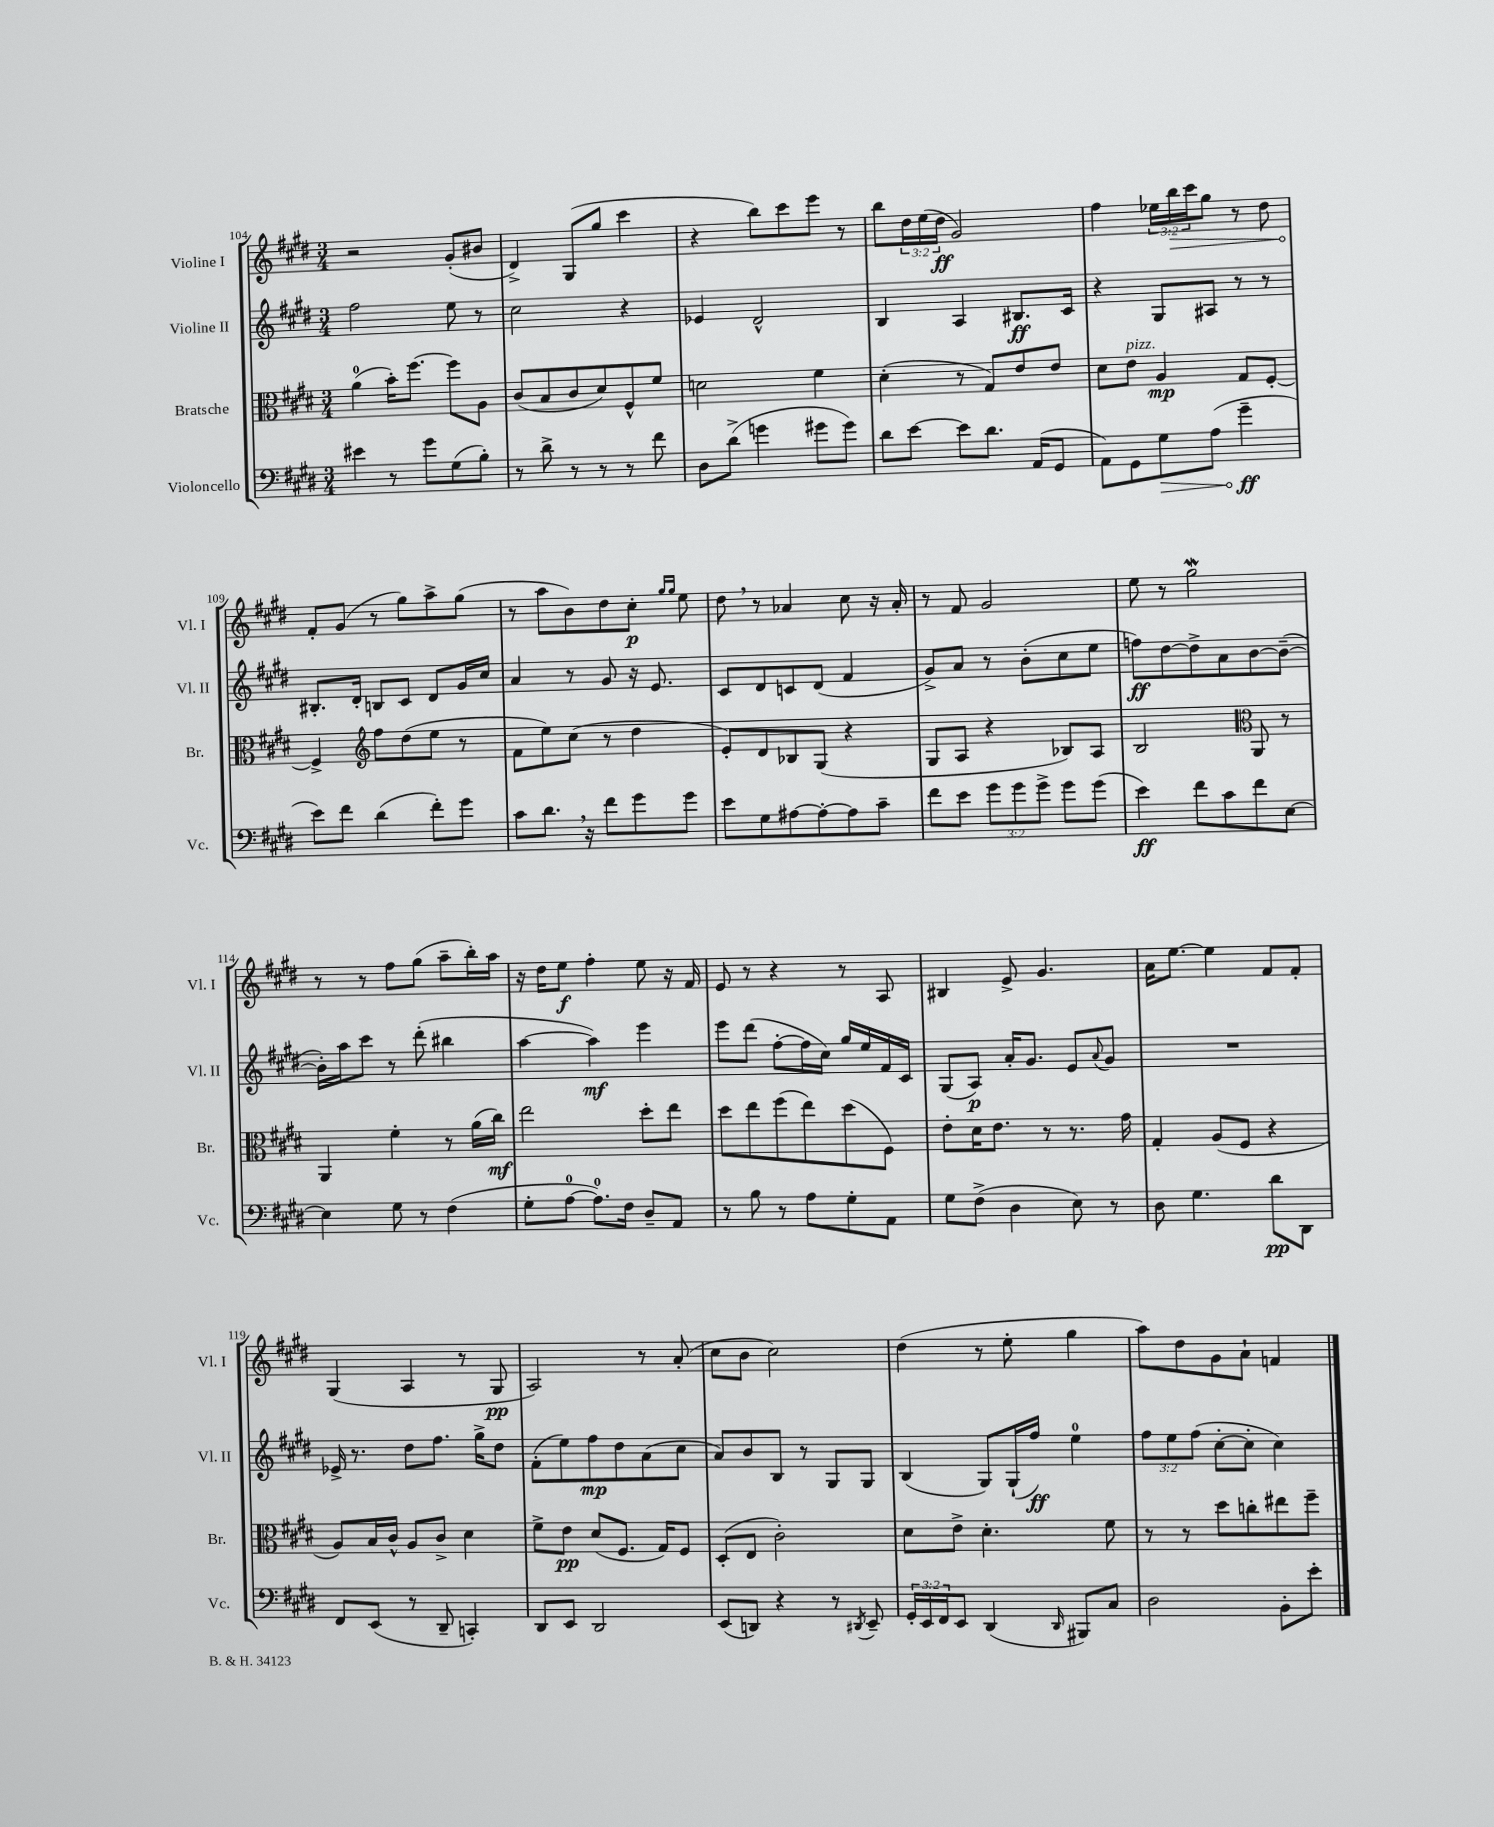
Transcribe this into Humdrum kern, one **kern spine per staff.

**kern	**kern	**kern	**kern
*staff4	*staff3	*staff2	*staff1
*clefF4	*clefC3	*clefG2	*clefG2
*k[f#c#g#d#]	*k[f#c#g#d#]	*k[f#c#g#d#]	*k[f#c#g#d#]
*M3/4	*M3/4	*M3/4	*M3/4
4e#	(4a	2ff#	2r
8r	16b')	.	.
.	[8.ff#	.	.
8g#	.	.	.
(8G#	8ff#]	8ee	(8g#'
8B')	8A	8r	8b#
=	=	=	=
8r	(8c#	2cc#	4d#^)
8d#^	8B	.	.
8r	8c#	.	(8G#
8r	8d#)	.	8gg#
8r	8F#^^	4r	4ccc#
8f#	8f#	.	.
=	=	=	=
8D#	2d	4e-	4r
(8d#^	.	.	.
4g	.	2d#^^	8bb)
.	.	.	8ccc#
8g#	4f#	.	8eee
8g#)	.	.	8r
=	=	=	=
8d#	(4d#'	4B	8bb
[8e	.	.	24dd#
.	.	.	(24ee
.	.	.	24dd#
8e]	8r	4A	2g#)
8.d#	8G#)	.	.
.	8e	8.B#	.
(16AA	.	.	.
8GG#	8e	.	.
.	.	16c#	.
=	=	=	=
8AA)	8d#	4r	4ff#
8GG#	8e	.	.
8G#	4A	8G#	24ee-
.	.	.	24bb
.	.	.	24ccc#
(8A	.	8A#	8gg#
4g#~	8G#	8r	8r
.	[8F#'	8r	8dd#
=	=	=	=
8e)	4F#^]	8.B#'	8f#'
8f#	.	.	(8g#
.	.	16d#'	.
*	*clefG2	*	*
(4d#	8ff#	8B	8r
.	(8dd#	8c#	8gg#)
8f#')	8ee	8d#	8aa^
8g#	8r	16g#	(8gg#
.	.	16cc#	.
=	=	=	=
8c#	8f#	4a	8r
8.d#	8ee)	.	8aa
.	(8cc#	8r	8b)
16r	.	.	.
8f#	8r	8g#	8dd#
8g#	4dd#	16r	8cc#'
.	.	8.e	.
.	.	.	16qqgg#
.	.	.	16qqgg#
8g#	.	.	8ee
=	=	=	=
8e	8e')	8c#	8dd#
8G#	8d#	8d#	8r
[8A#	8B-	8c	4a-
8A#'_	(8G#	(8d#	.
8A#]	4r	4f#	8cc#
8c#~	.	.	16r
.	.	.	16a-'
=	=	=	=
8f#	8G#	8g#^)	8r
8e	8A	8a	8f#
12g#	4r	8r	2g#
12g#	.	.	.
.	.	(8b'	.
12g#^	.	.	.
8g#	8B-)	8cc#	.
(8g#	8A	8ee	.
=	=	=	=
4e)	2B	8ff)	8ee
.	.	[8dd#	8r
8f#	.	8dd#^]	2gg#
8c#	.	8a	.
*	*clefC3	*	*
8f#	8AA	[8b	.
[8E	8r	(8b~_	.
=	=	=	=
4E]	4AA	16b'])	8r
.	.	16aa	.
.	.	8ccc#	8r
8G#	4f#'	8r	8ff#
8r	.	(8ddd#'	(8gg#
(4F#	8r	4bb#	8aa~
.	(16a	.	16bb')
.	16cc#)	.	16aa
=	=	=	=
8G#'	2ee	[4aa	16r
.	.	.	16dd#
[8A	.	.	8ee
8.A])	.	4aa])	4ff#'
16F#	.	.	.
8D#~	8dd#'	4eee	8ee
8AA	8ee	.	16r
.	.	.	16f#
=	=	=	=
8r	8dd#	8eee	8e
8B	8ee	(8ddd#	8r
8r	(8ff#	[8ff#'	4r
8A	8ee)	16ff#]	.
.	.	16cc#)	.
8G#'	(8dd#	16gg#	8r
.	.	16ee	.
8AA	8F#)	16f#	8A
.	.	16c#	.
=	=	=	=
8G#	8e'	(8G#	4B#
(8F#^	16d#	8A)	.
.	8.e	.	.
4D#	.	16a'	8e^
.	.	8.g#	.
.	8r	.	4.g#
8E)	8.r	8e	.
.	.	8qqa	.
8r	.	8g#	.
.	16g#	.	.
=	=	=	=
8D#	4G#'	2.r	16a
.	.	.	[8.ee
4.G#	.	.	.
.	(8A	.	4ee]
.	8F#	.	.
8d#	4r	.	8f#
8DD#	.	.	8f#'
=	=	=	=
8FF#	8A)	16e-^	(4G#
.	.	8.r	.
(8EE	16B	.	.
.	16c#^^	.	.
8r	8A	8dd#	4A
8DD#~	8c#^	8.ff#	.
4CC')	4d#	.	8r
.	.	16gg#^	.
.	.	8dd#	8G#
=	=	=	=
8DD#	8f#^	(8f#'	2A)
8EE	8e	8ee)	.
2DD#	(8d#	8ff#	.
.	8.F#	8dd#	.
.	.	(8a	8r
.	16G#)	.	.
.	8F#	8cc#	(8a'
=	=	=	=
(8EE	(8D#'	8a)	8cc#
8DD)	8E	8b	8b
4r	2c#')	8B	2cc#)
.	.	8r	.
8r	.	8G#	.
8qDD#	.	.	.
8EE~	.	8G#	.
=	=	=	=
24GG#'	8d#	(4B	(4dd#
24EE	.	.	.
24FF#	.	.	.
8EE	8e^	.	.
(4DD#	4.d#'	8G#)	8r
.	.	(16G#`	8ee'
.	.	16ff#)	.
16qqDD#	.	.	.
8BBB#)	.	4ee	4gg#
8C#	8f#	.	.
=	=	=	=
2D#	8r	12ff#	8aa)
.	.	12ee	.
.	8r	.	8dd#
.	.	(12ff#	.
.	8dd#	[8cc#'	8g#
.	8cc'	8cc#']	8a`
8BB'	8ee#	4cc#)	4f
8e'	8ff#~	.	.
==	==	==	==
*-	*-	*-	*-
